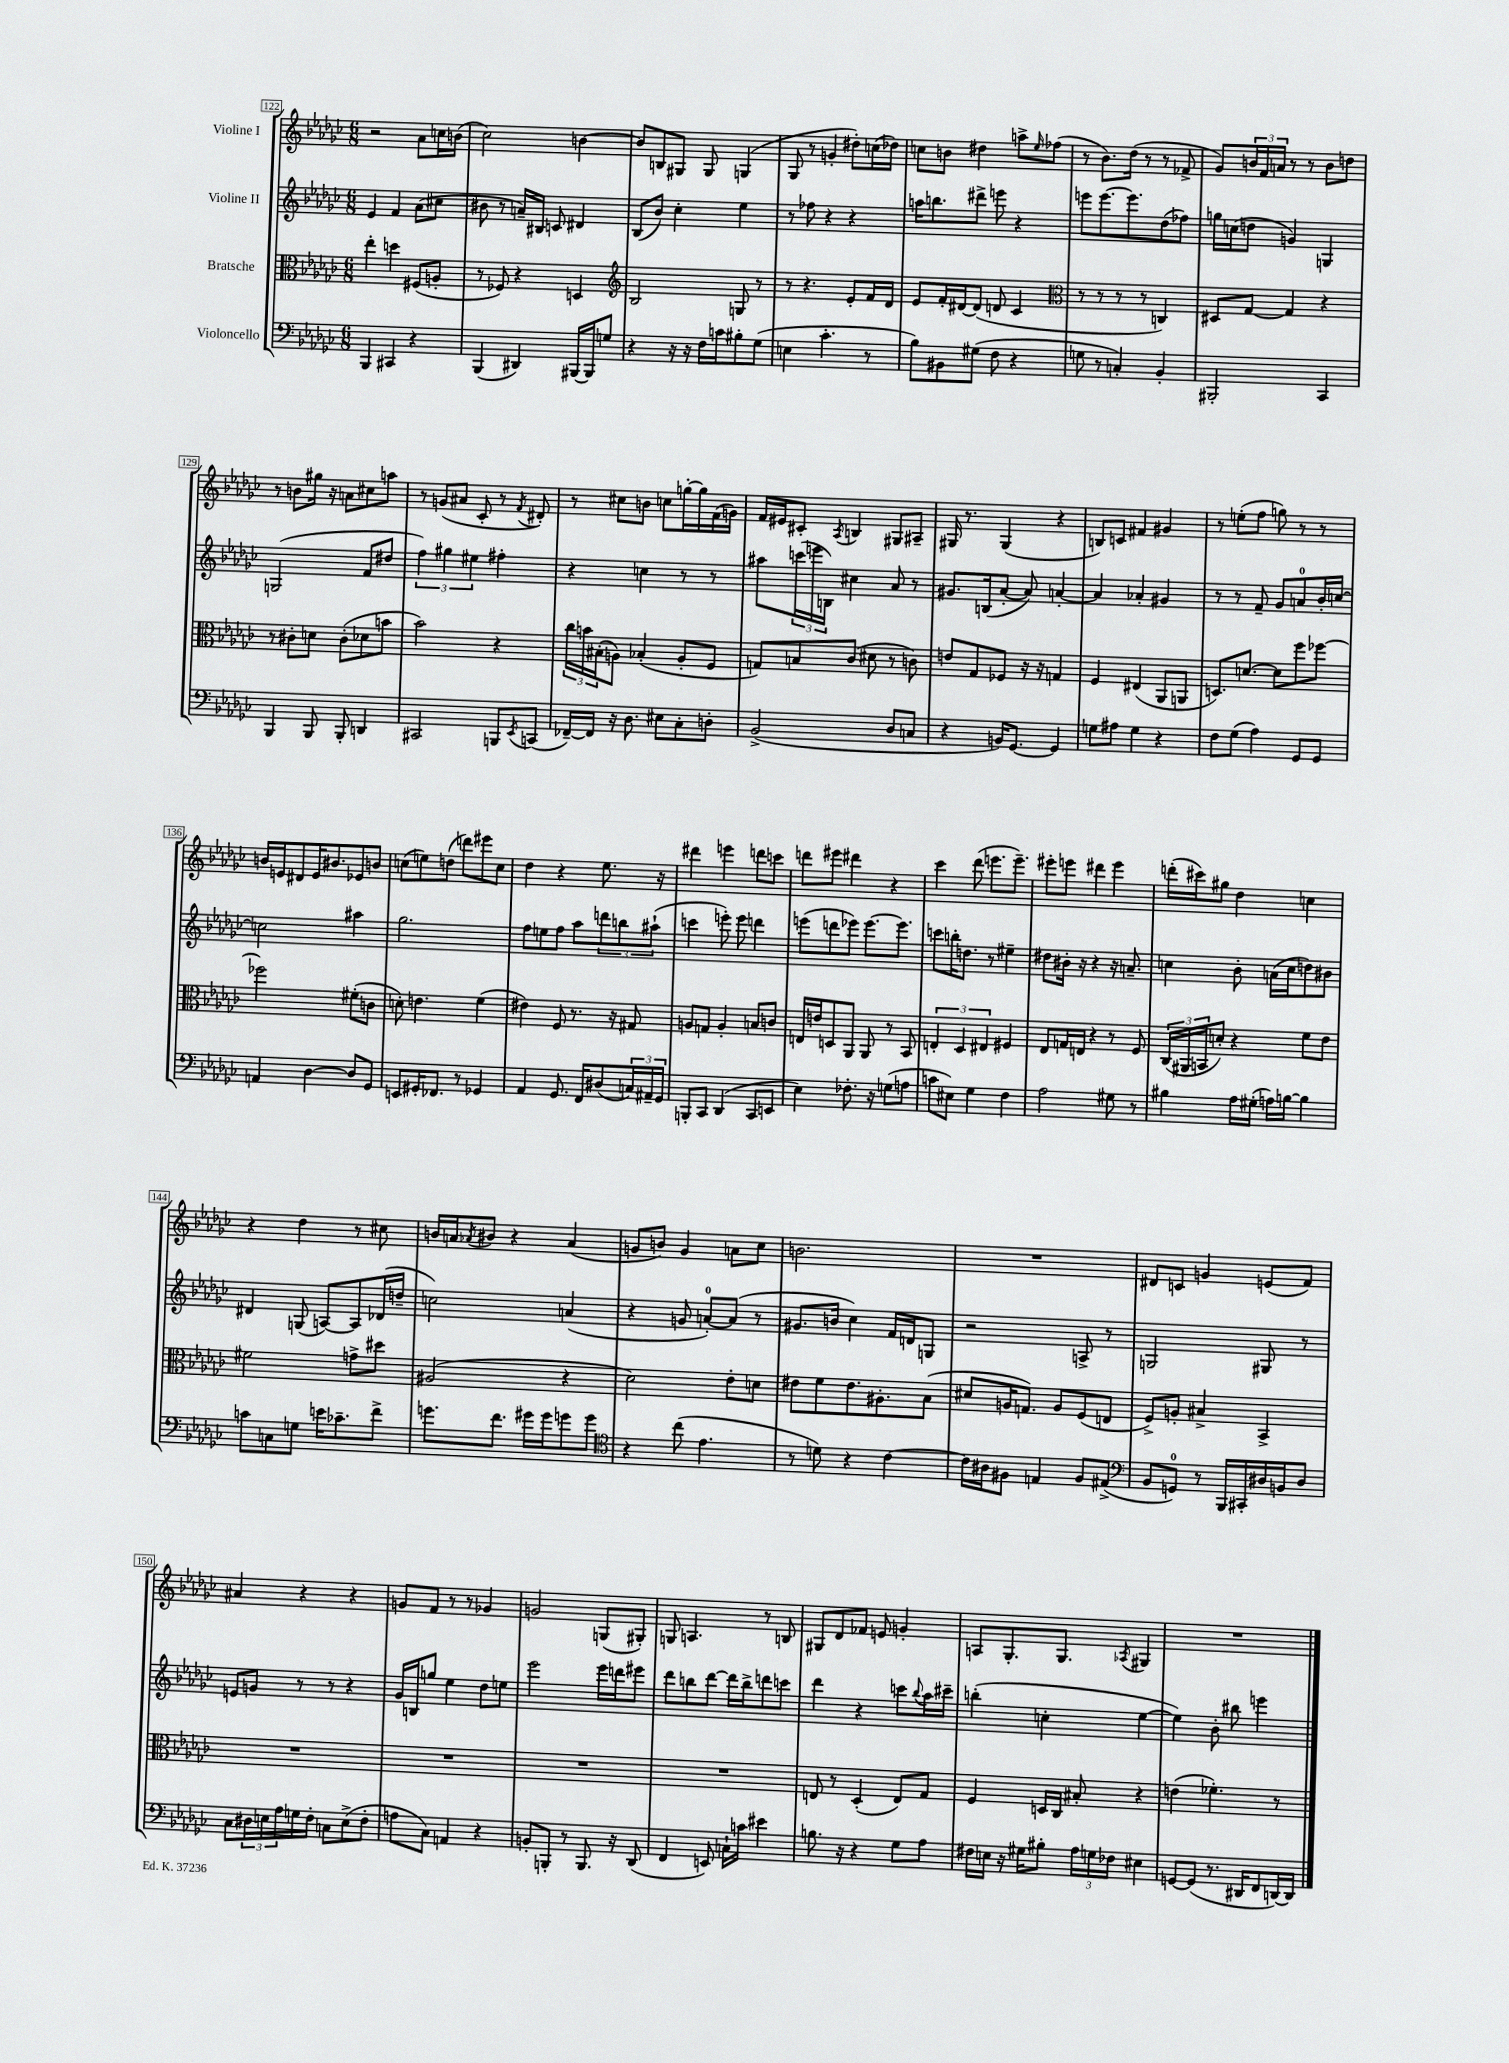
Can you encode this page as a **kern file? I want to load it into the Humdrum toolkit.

**kern	**kern	**kern	**kern
*staff4	*staff3	*staff2	*staff1
*clefF4	*clefC3	*clefG2	*clefG2
*k[b-e-a-d-g-c-]	*k[b-e-a-d-g-c-]	*k[b-e-a-d-g-c-]	*k[b-e-a-d-g-c-]
*M6/8	*M6/8	*M6/8	*M6/8
4BBB-	4ee-'	4e-	2r
4CC#	4dd	4f	.
4r	(8F#	(8a-	8a-
.	8A'	8cc#	16cc
.	.	.	(16b
=	=	=	=
(4BBB-	8r	8b#	2cc-)
.	8F-)	8r	.
4DD#)	4r	16a~)	.
.	.	16B#	.
.	.	8c	.
[16BBB#	4D	4d#	[4b
16BBB#]	.	.	.
8G	.	.	.
=	=	=	=
*	*clefG2	*	*
4r	2B-	(8B-	8b]
.	.	8b-)	8B
16r	.	4cc-'	8G#
16r	.	.	.
16F	.	.	8G#
16c	.	.	.
8B#'	8G	4ee-	(4G
(8G-	8r	.	.
=	=	=	=
4E	8r	8r	8G-
.	4.r	8ff-	8r
4.c-'	.	4r	4g'
.	8e-'	4r	8dd#')
8r	16f	.	(16cc
.	16d-	.	16dd-)
=	=	=	=
8B-)	8e-	16aa	8cc
.	.	8.bb	.
8BB#	16f'	.	8b
.	[16d#	.	.
(8G#	(8d#]	8ddd#^	4dd#
8F	8d	8eee	.
4r	4c-	4r	8aa^
.	.	.	16qqee-
.	.	.	(8ff-
=	=	=	=
*	*clefC3	*	*
8G	8r	8eee	8r
8r	8r	[8.eee	8.b-)
4C')	8r	.	.
.	.	8.eee]	(16dd-
.	8r	.	8r
4BB-'	4C)	(8dd-	8r
.	.	8ff-)	8f-^
=	=	=	=
2BBB#'	8D#	16gg	8g-)
.	.	(16cc	.
.	[8G-	8dd	24b
.	.	.	24f
.	.	.	24a
.	4G-]	4g)	8r
.	.	.	8r
4CC-	4r	4G	8b
.	.	.	8dd
=	=	=	=
4BBB-	8r	(2G	8r
.	8c#'	.	8b
8BBB-	8d	.	16gg#
.	.	.	16r
8BBB-'	(8c#'	.	8a
4DD	8d-	8f	8cc#
.	8b	8dd#	8aa
=	=	=	=
2CC#	2b-)	6ff)	8r
.	.	.	(8g
.	.	6gg#	.
.	.	.	8a#
.	.	6ee#	.
.	.	.	8c-'
8BBB	4r	4ff#'	8r
8qEE-	.	.	8qf
(8CC	.	.	8d#')
=	=	=	=
[16FF-~)	24cc-	4r	8r
.	24b	.	.
16FF-]	.	.	.
.	(24B#'	.	.
16r	8A)	.	8cc#
8.D-	.	.	.
.	(4B-'	4cc	8b
8E#	.	.	8cc
8C-'	8A'	8r	[16gg'
.	.	.	16gg]
8D'	8F	8r	(16f
.	.	.	16g)
=	=	=	=
(2BB-^	8G)	8aa#	16f
.	.	.	16e#
.	8B	(24ccc	8c#'
.	.	24eee	.
.	.	24B)	.
.	.	.	8qA-
.	(8c-	4cc#	4B
.	8d#	.	.
8D-	8r	8a-	8G#
8C	8c)	8r	8A#~
=	=	=	=
4r	8e	8.g#	16G#
.	.	.	8.r
.	8G-	.	.
.	.	(16B	.
16BB)	8F-	[8a-'	(4G#
[8.GG-	.	.	.
.	16r	8a-])	.
.	16r	.	.
4GG-]	4G	[4a'	4r
=	=	=	=
8G	4F	4a]	8B)
8A#	.	.	8c
4G	(4E#	4a-'	4f#
4r	8AA-	4g#	4g#
.	8AA	.	.
=	=	=	=
8F	8.D)	8r	8r
(8G-	.	8r	(8ee'
.	[8.d	.	.
4A-)	.	8f~	8ff
.	8d]	8g-	8gg)
8GG-	8ff	8a	8r
8GG-	[8ff-	16b-'	8r
.	.	[16cc	.
=	=	=	=
4AA	2ff-]	2cc]	16b
.	.	.	16e
.	.	.	8d#
[4D-	.	.	16e
.	.	.	8.b#
8D-]	(8f#'	4aa#	8e-
8GG-	8c	.	8b
=	=	=	=
8EE	8d')	2.gg-	(8cc
16GG#'	4.e	.	8ee)
8.FF-	.	.	.
.	.	.	(8dd
8r	.	.	8ddd)
4GG-	(4f	.	8eee#
.	.	.	8cc
=	=	=	=
4AA-	4e#)	8ff	4dd-
.	.	8ee	.
8.GG-	8F	8ff	4r
.	8.r	8aa-	.
16FF	.	.	.
(8D#	.	12ddd	8.ee-
.	16r	.	.
.	.	12bb	.
24C)	8G#	.	.
24AA#~	.	(12aa#`	.
.	.	.	16r
24GG-	.	.	.
=	=	=	=
8BBB'	8A	4ccc	4ddd#
8CC-	8G	.	.
(4DD-	4A'	8eee')	4eee
.	.	8eee	.
8CC-	8B	4ddd	8ddd
8EE	8c	.	8ccc
=	=	=	=
4E-)	16E	(8eee	8ddd
.	16e	.	.
.	8D	8ddd	8eee#
8.F-'	8AA-	8eee-)	4ddd#
.	8AA-	[8.eee-	.
16r	.	.	.
(8G	8r	.	4r
.	.	8.eee-]	.
8A	8BB-	.	.
=	=	=	=
8c	6E'	8ccc	4ccc-
8E#)	.	16bb'	.
.	6D-	.	.
.	.	8.dd	.
4G-	.	.	(8ddd-
.	6E#	.	.
.	.	8r	8.eee
4F	4F#	4ee#~	.
.	.	.	8.eee~)
=	=	=	=
2A-	8E-	8dd#	8eee#'
.	16G	16b#'	8eee
.	16E	16r	.
.	4r	4r	4ddd#
8G#	8r	16r	4eee
.	.	8.a~	.
8r	8F	.	.
=	=	=	=
4B#	(24C-	4cc	(16ddd'
.	24AA#	.	.
.	.	.	16ccc#)
.	24BB	.	.
.	8d')	.	8gg#
16A-	4r	8b-'	4dd-
(16G#'	.	.	.
16A)	.	(16a	.
[16B	.	16cc	.
4B]	8f	8dd)	4cc
.	8e-	8b#	.
=	=	=	=
8c	2f#	4d#	4r
8C	.	.	.
8G	.	(8G	4dd-
16e	.	[8A)	.
8.c-~	.	.	.
.	8g^	8A]	8r
8f^	8dd#	(16d-	8cc#
.	.	16dd~	.
=	=	=	=
8.g	(2A#	2cc)	16b
.	.	.	16a
.	.	.	8qa-
.	.	.	8b#
8.f	.	.	.
.	.	.	4r
16g#	.	.	.
16g#	.	.	.
8g	4r	(4a	(4a-
8g	.	.	.
=	=	=	=
*clefC4	*	*	*
4r	2d-)	4r	8g
.	.	.	8b)
(8cc-	.	8g	4g
4.e-	.	[8a')	.
.	8e-'	(8a]	8a
.	8d	8r	8cc-
=	=	=	=
8r	8e#	8.g#	2.b
8d)	8f	.	.
.	.	16b	.
4r	8.e#	4cc-)	.
.	8.A#'	.	.
[4c-	.	16f	.
.	.	16d	.
.	(8B-	8G	.
=	=	=	=
16c-]	8d#	2r	2.r
16A#	.	.	.
8F#	16A	.	.
.	8.G)	.	.
4E	.	.	.
.	8A	.	.
8F#	(8F	8A^	.
(8E#^	8E	8r	.
=	=	=	=
*clefF4	*	*	*
8BB-	8F^)	2G	8d#
8GG)	8A'	.	8c
8r	4B#^	.	4g
16BBB-	.	.	.
16CC#'	.	.	.
16D#	4BB-^	8G#	(8e
16BB	.	.	.
8D#	.	8r	8f)
=	=	=	=
8C-	2.r	8e	4a#
24D#	.	8g	.
24E	.	.	.
24A-	.	.	.
16G	.	8r	4r
16F'	.	.	.
8C	.	8r	.
(8E^	.	4r	4r
8F'	.	.	.
=	=	=	=
8A	2.r	16g-	8g
.	.	16B	.
8C-)	.	8gg	8f
4AA	.	4ee-	8r
.	.	.	8r
4r	.	8dd-	4g-
.	.	8ee	.
=	=	=	=
8BB'	2.r	2eee-	2g
8BBB'	.	.	.
8r	.	.	.
8.BBB	.	.	.
.	.	16eee-	(8G
16r	.	16ddd	.
(8DD-	.	8eee#	8G#')
=	=	=	=
4FF	2.r	8ddd-	8G
.	.	8bb	4.A
8EE)	.	[8ddd-	.
16C`	.	16ddd-]	.
16c	.	16bb^	.
4e#	.	8ddd	8r
.	.	8ccc	8B
=	=	=	=
8.B	8E	4ddd-	8G#
.	8r	.	8d-
16r	.	.	.
4r	(4D-'	4r	8f-
.	.	.	8e
8G-	8E)	8ccc	4g'
.	.	8qqbb-	.
8A-	8G-	16aa-	.
.	.	16ccc#~	.
=	=	=	=
16F#	4F	(4bb'	8A
16E	.	.	.
16r	.	.	8.G-'
16G#	.	.	.
8B#'	16D	4cc'	.
.	16C-	.	8.G-
24A-	8B#'	.	.
24G	.	.	.
24F-	.	.	.
.	.	.	8qA-
4E#	4r	[4ee-	4G#
=	=	=	=
[8GG	(4e	4ee-])	2.r
(8GG]	.	.	.
8.r	4.f-')	8b-'	.
.	.	8bb#	.
16DD#	.	.	.
8FF	.	4eee	.
[16DD)	8r	.	.
16DD]	.	.	.
==	==	==	==
*-	*-	*-	*-
